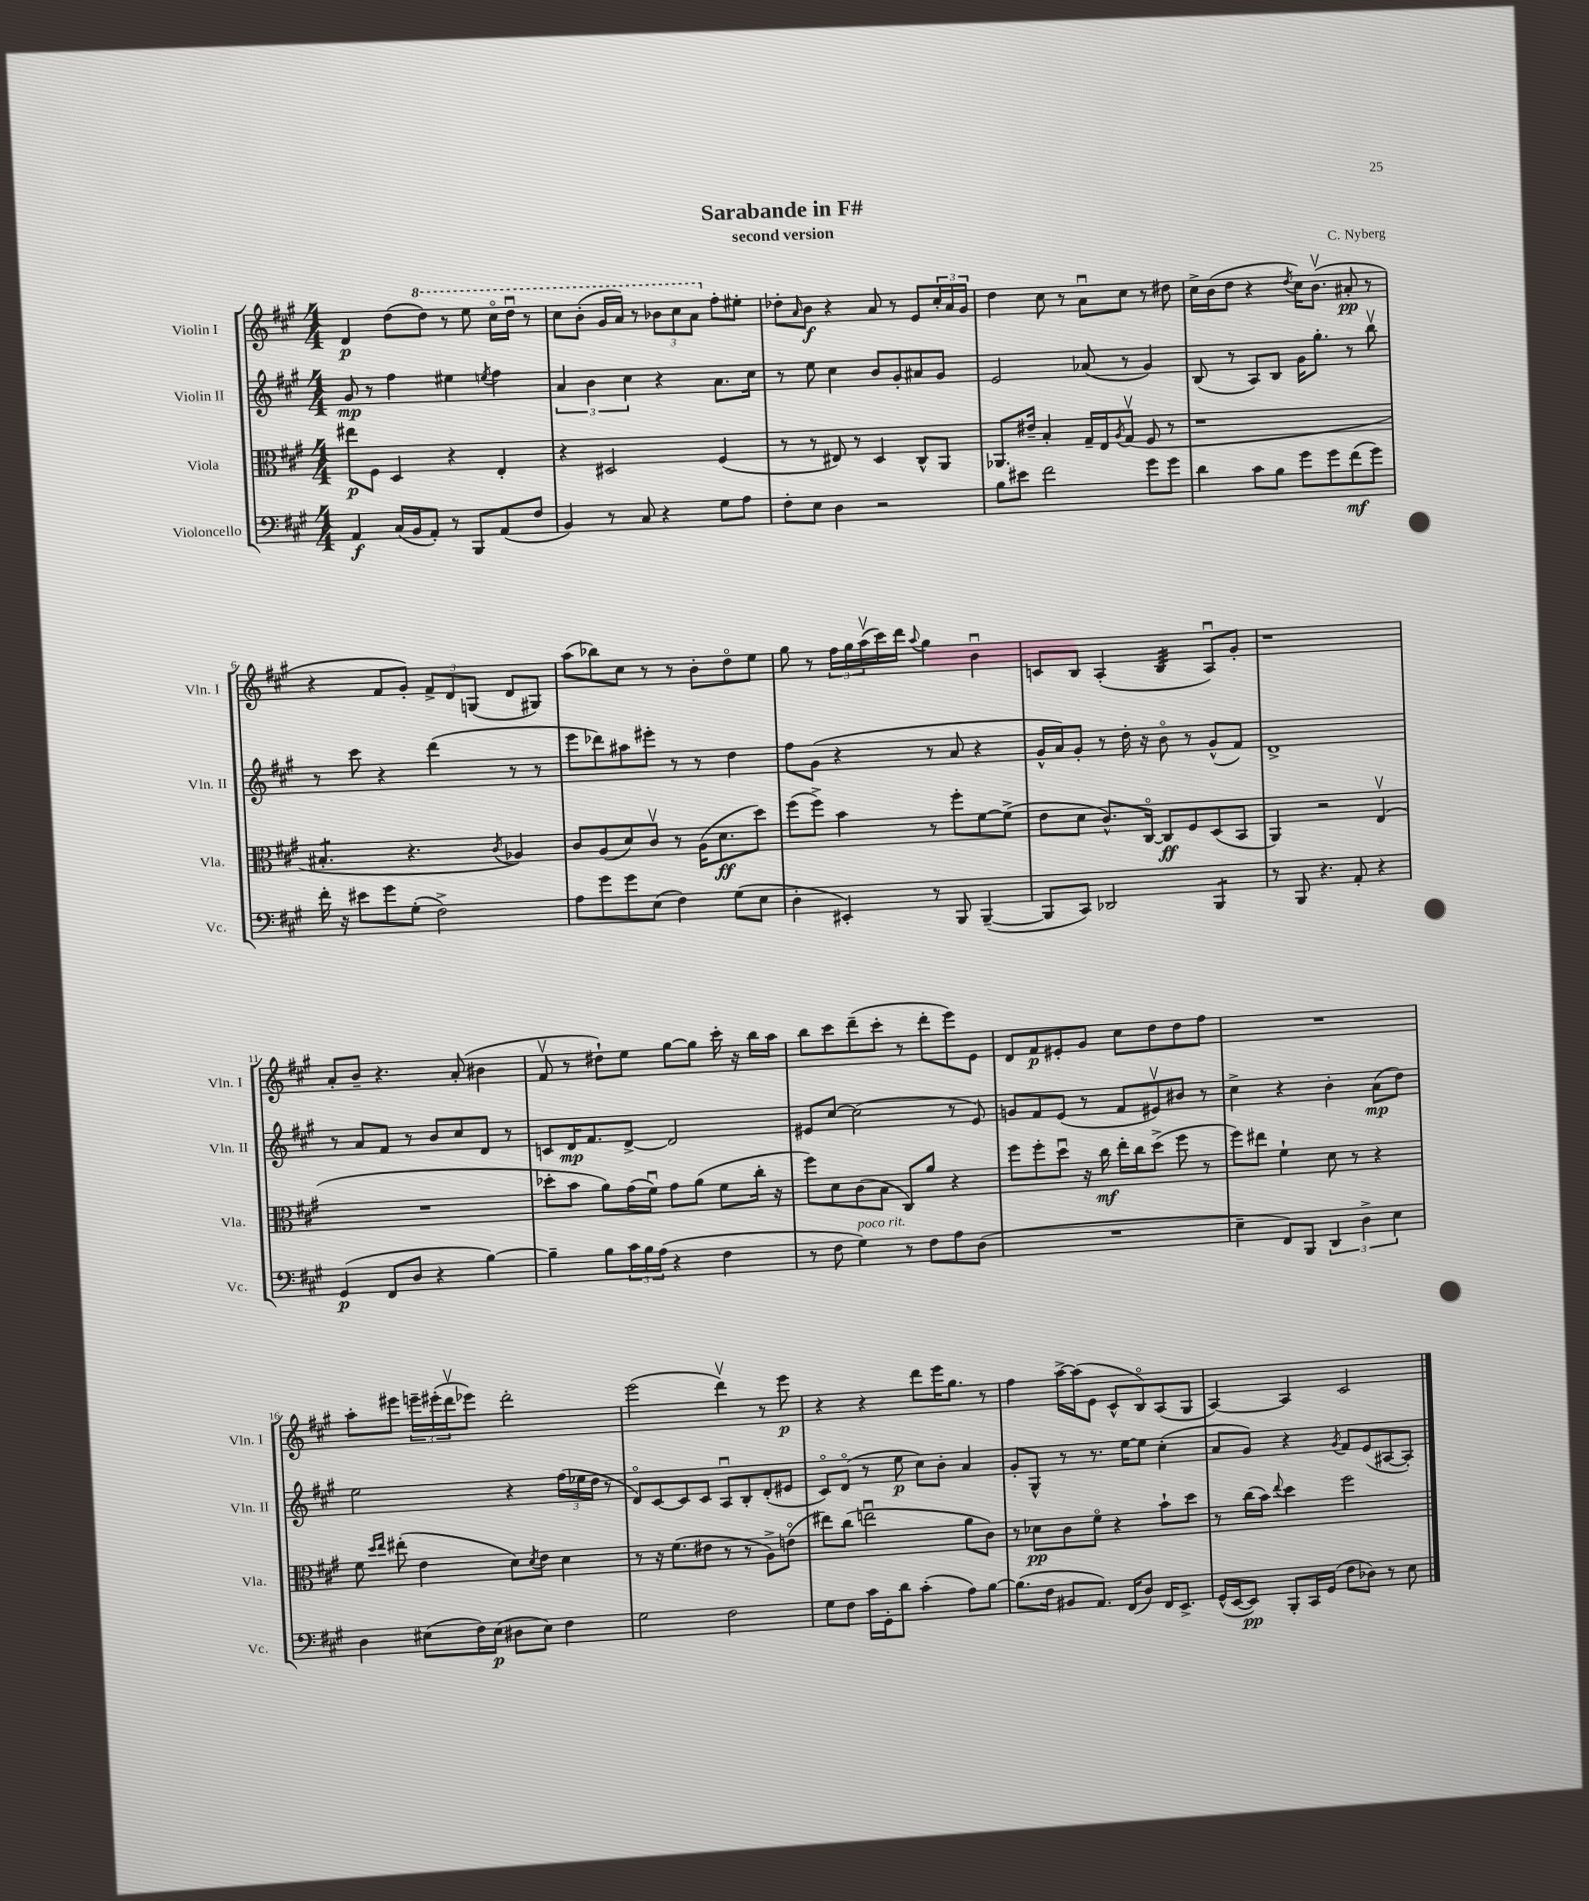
\header { title = "Sarabande in F#" composer = "C. Nyberg" subtitle = "second version" }
<<
\new StaffGroup <<
\new Staff = "s0" \with { instrumentName = "Violin I" shortInstrumentName = "Vln. I" } {
    \clef treble \key a \major \numericTimeSignature \time 4/4
    d'4\p d''8( \ottava #1 d'''8) r8 e'''8 cis'''16\flageolet d'''16\downbow r8 |
    cis'''8 b''8-.( gis''16 a''16) r8 \tuplet 3/2 { bes''8 cis'''8 a''8 \ottava #0 } fis''8-. eis''8-. |
    des''8-. \grace { a'16 } b'8\f r4 a'8 r8 e'8 \tuplet 3/2 { cis''16-. a'16 gis'16 } |
    d''4 cis''8 r8 a'8\downbow cis''8 r8 dis''8 |
    cis''16-> b'16( d''8 r4 \acciaccatura { d''8 } cis''16) b'8.\upbow( ais'8-.\pp r8 |
    r4 fis'8 gis'8-.) \tuplet 3/2 { fis'8-> d'8 g8( } d'8 gis8) |
    a''8( bes''8) cis''8 r8 r8 b'8-. d''8\flageolet e''8 |
    gis''8 r8 \tuplet 3/2 { fis''16 gis''16 a''16\upbow( } cis'''16) d'''16 \appoggiatura { a''8 } gis''4 b'4\downbow |
    c'8 b8 a4-.( b4:32 a8\downbow) gis'8-. |
    r1 |
    a'8-. b'8-- r4. a'8-.( bis'4 |
    fis'8\upbow r8 dis''8-!) e''8 gis''8~ gis''8 cis'''16-. r16 b''16 a''16 |
    b''8 cis'''8 d'''8--( cis'''8-. r8 d'''8-. e'''8) e'8 |
    d'8 fis'8\p eis'8-. gis'8 cis''8 d''8 d''8 fis''8 |
    R1 |
    a''8-. eis'''8 \tuplet 3/2 { e'''16-- eis'''16-.( d'''16\upbow } ees'''8) d'''2-. |
    e'''2( d'''4\upbow) r8 e'''8\p |
    r4 r4 d'''8 e'''16 gis''8. r8 |
    fis''4 a''16~-> a''16( e'8 cis'8-^ b8\flageolet) a8( gis8 |
    a4~) a4 cis'2 \bar "|." |
}
\new Staff = "s1" \with { instrumentName = "Violin II" shortInstrumentName = "Vln. II" } {
    \clef treble \key a \major \numericTimeSignature \time 4/4
    gis'8\mp r8 fis''4 eis''4 \acciaccatura { e''8 } fis''4 |
    \tuplet 3/2 { a'4 b'4 cis''4 } r4 a'8. cis''16 |
    r8 e''8 cis''4 b'8 gis'8-. ais'8 gis'8 |
    e'2 aes'8( r8 gis'4) |
    b8( r8 a8) b8 gis'16 gis''8.-. r8 b''8\upbow |
    r8 cis'''8 r4 d'''4( r8 r8 |
    e'''8 des'''8) ais''8 eis'''8-. r8 r8 d''4 |
    fis''8 gis'8( r4 r8 a'8 r4 |
    gis'16-^ a'16) gis'8-. r8 d''16-. r16 b'8\flageolet r8 gis'8-^( fis'8) |
    d'1-> |
    r8 a'8 fis'8 r8 b'8 cis''8 d'8 r8 |
    c'8 d'16\mp fis'8. d'8~-> d'2 |
    eis'8 cis''8~ cis''2( r8 eis'8) |
    g'8 fis'8 e'8( r8 fis'8 eis'8\upbow) bis'8 r8 |
    cis''4-> r4 b'4-. a'8\mp( d''8) |
    e''2 r4 \tuplet 3/2 { fis''16( ees''16 d''16 } r8 |
    d'8\flageolet) cis'8~ cis'8 cis'8 a8\downbow b8-. d'8-.( eis'8 |
    cis'8\flageolet) d'8\flageolet( r8 e''8\p cis''8) b'8-. a'4 |
    gis'8-. gis8-^ r8 r8. e''16~ e''8 cis''4-.( |
    a'8 gis'8) r4 \acciaccatura { gis'8 } fis'8 e'8( ais8~ ais8-.) \bar "|." |
}
\new Staff = "s2" \with { instrumentName = "Viola" shortInstrumentName = "Vla." } {
    \clef alto \key a \major \numericTimeSignature \time 4/4
    eis''8\p fis8 d4 r4 e4-. |
    r4 dis2 fis4( |
    r8 r8 eis8) r8 d4 cis8-^ a,8 |
    aes,8. eis'16-- b4-. gis16-- e16 \acciaccatura { a8 } gis8\upbow( fis8 r8 |
    r1 |
    bis4.:8-. r4. \acciaccatura { cis'8 } aes4) |
    cis'8 a8( d'8) cis'8\upbow r8 a16( d'8.\ff d''8) |
    fis''8( fis''8->) b'4 r8 fis''8-. fis'8~ fis'8->( |
    e'8 d'8 cis'8.-^) cis16~\flageolet cis8\ff fis8 d8( b,8 |
    a,4) r2 e4\upbow( |
    R1 |
    des''8-. b'8 a'8) gis'16( fis'16\downbow) gis'8 a'8( fis'8 cis''16-. r16 |
    fis''8) d'8 cis'8( b8 cis8) a'8 r4 |
    fis''8 fis''8-. d''8\downbow r16 cis''16\mf e''16-. cis''16 d''8->( fis''8 r8 |
    fis''8) eis''8 fis'4-! d'8 r8 r4 |
    fis'8 \grace { d''16 e''16 } eis''8-.( e'4 d'8) \acciaccatura { d'8 } e'8 d'4 |
    r8 r16 fis'8.( eis'8 r8 r8 a8->) e'8\flageolet( |
    eis''8) cis''8( e''2\downbow a'8 cis'8) |
    r8 des'8\pp cis'8 fis'8\flageolet r4 b'8-! d''8 |
    r8 cis''16( b'16) \appoggiatura { e''8 } d''4 fis''2 \bar "|." |
}
\new Staff = "s3" \with { instrumentName = "Violoncello" shortInstrumentName = "Vc." } {
    \clef bass \key a \major \numericTimeSignature \time 4/4
    a,4\f cis16( b,16 a,8-.) r8 b,,8 a,8( fis8 |
    b,4) r8 cis8 r4 gis8 a8 |
    fis8-. e8 d4 r2 |
    b8 eis'8 fis'2 gis'8 gis'8 |
    d'4 cis'8 b8 gis'8 gis'8 fis'8\mf( gis'8) |
    fis'16-. r16 eis'8 gis'8 gis8-.( fis2->) |
    a8 gis'8 gis'8 e8( fis4) gis8( e8 |
    d4-. eis,4-.) r8 b,,8 b,,4~--( |
    b,,8 cis,8) des,2 b,,4:8 |
    r8 b,,8 r4. a,8-. r4 |
    gis,4\p( fis,8 d8 r4 b4~) |
    b4-- b8 \tuplet 3/2 { cis'16 b16 a16( } r4 fis4 |
    r8 fis8 gis4^\markup { \italic "poco rit." }) r8 fis8 a8 d8( |
    R1 |
    e4-- fis,8) b,,8 \tuplet 3/2 { d,4 d4-> e4 } |
    d4 eis8( fis16) eis16\p( dis8 eis8) fis4 |
    gis2 fis2 |
    gis8 fis8 cis'16 gis,16-. d'8 cis'4-.( a8) b8~ |
    b8.( fis16 bis,8 a,8.) fis,16( d8) fis,16 e,8.-> |
    gis,16-^( e,16~ e,8\pp) b,,8-. cis,16 gis,16( fis8 des8) r8 e8 \bar "|." |
}
>>
>>
